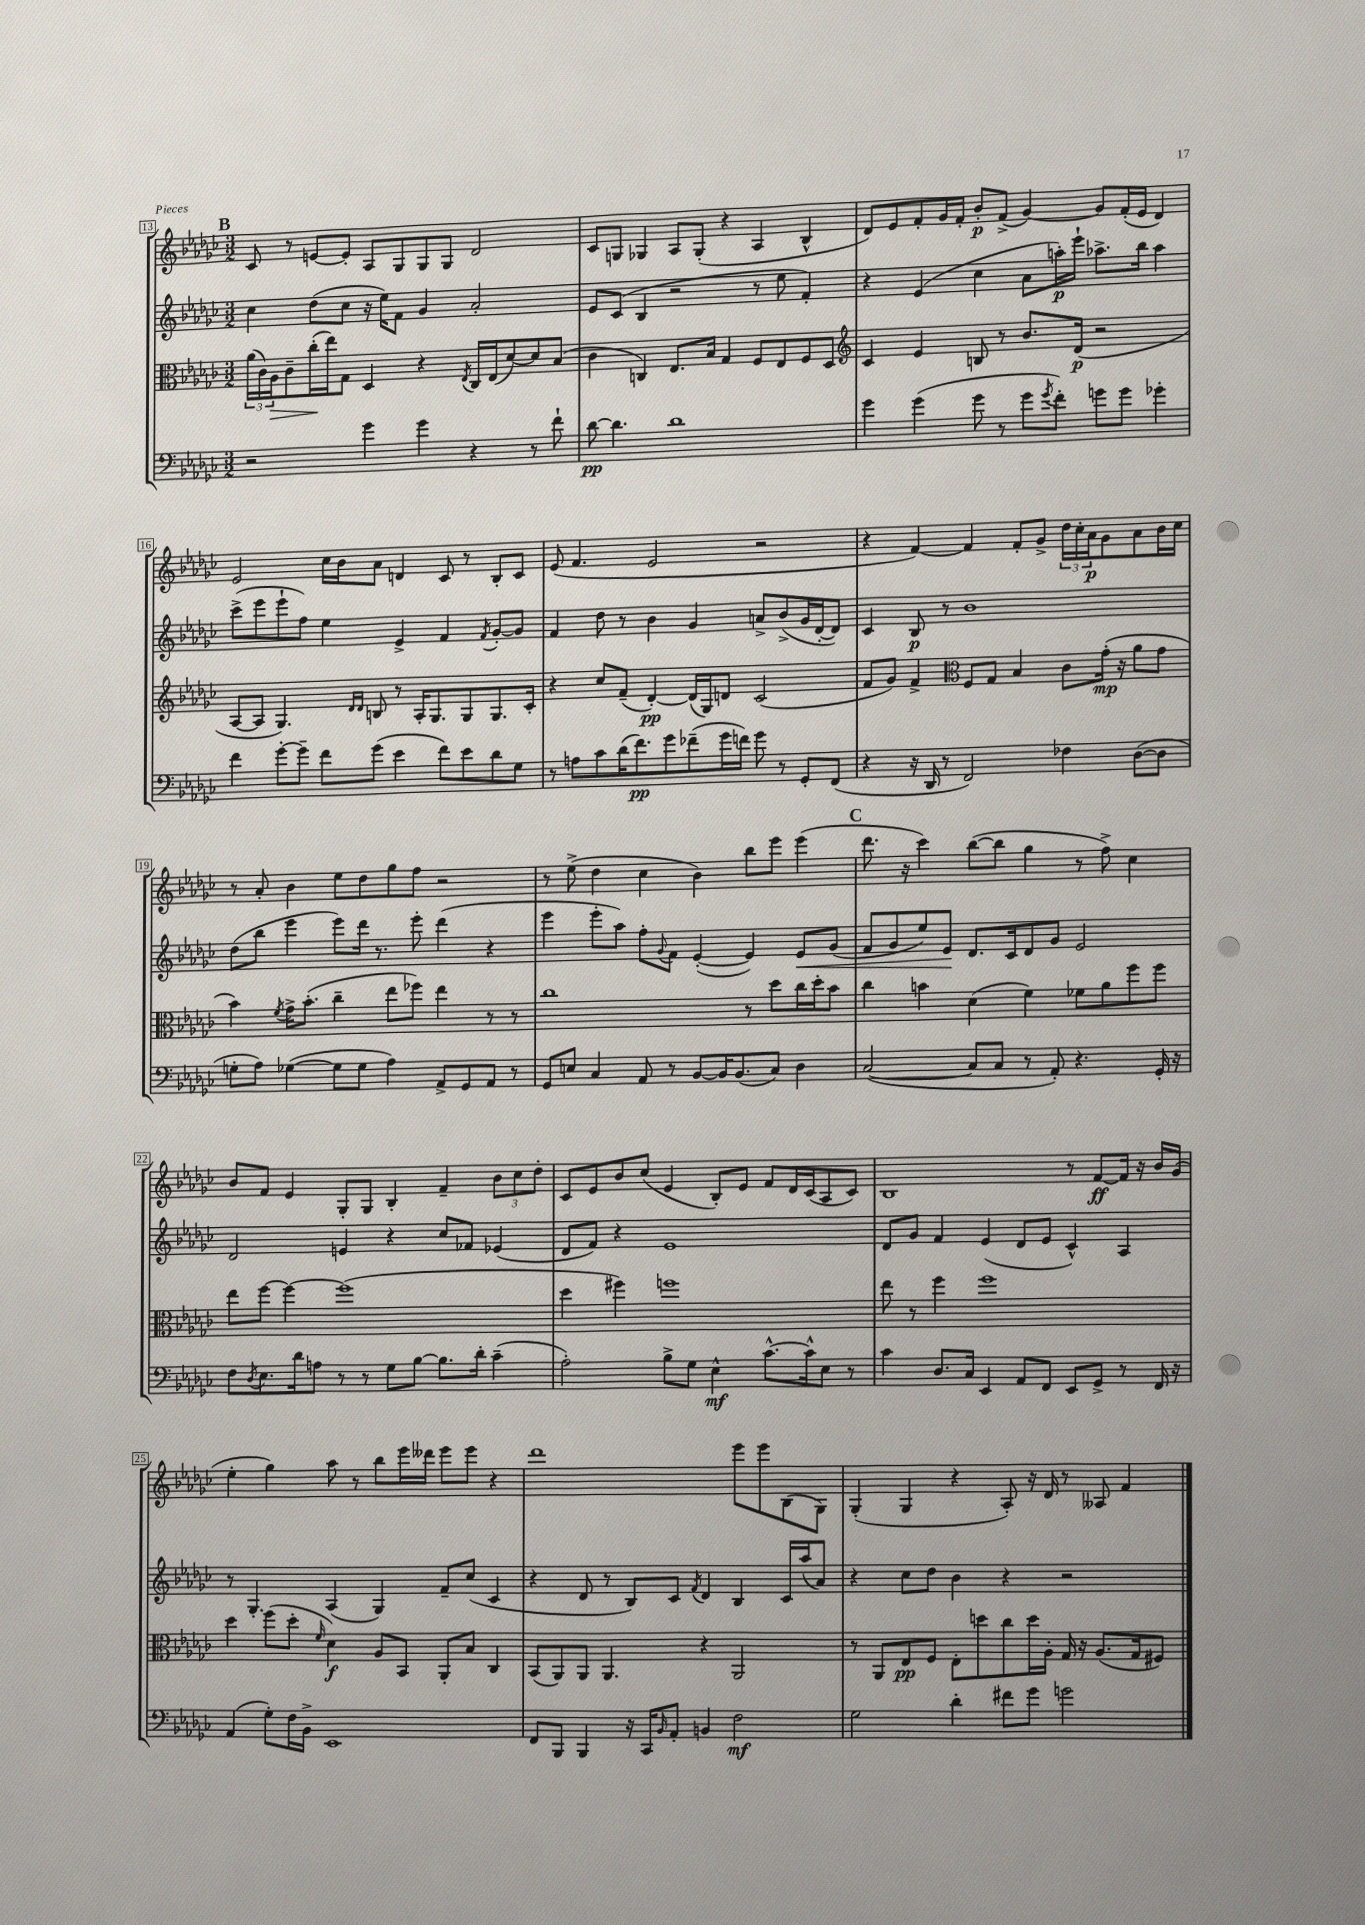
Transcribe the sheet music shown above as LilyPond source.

<<
\new StaffGroup <<
\new Staff = "s0" {
    \clef treble \key ges \major \numericTimeSignature \time 3/2
    \mark \markup { \bold "B" } ces'8 r8 e'8~ e'8-. aes8 ges8 ges8 ges8 des'2 |
    ces'8 g8 ges4 aes8 ges8-.( r4 aes4 bes4-^ |
    des'8) ees'8 f'8-. ges'16 f'16-. bes'8-.\p f'8->( ges'4~) ges'8 f'16-.( ees'16 des'4) |
    ees'2 ces''16 bes'16 aes'8 d'4 ces'8 r8 bes8-. ces'8 |
    ees'8( f'4. ees'2 r2 |
    r4 f'4~) f'4 f'8-. ges'8-> \tuplet 3/2 { des''16 ces''16-. aes'16\p } ges'8 aes'8 bes'16 ces''16 |
    r8 aes'8-. bes'4 ees''8 des''8 ges''8 f''8 r2 |
    r8 ees''8->( des''4 ces''4 bes'4) bes''8 ees'''8 ees'''4( |
    \mark \markup { \bold "C" } des'''8. r16 ces'''4) bes''8~( bes''8 ges''4 r8 f''8->) ces''4 |
    bes'8 f'8 ees'4 ges8-. ges8 bes4-. f'4-- \tuplet 3/2 { bes'8 ces''8 des''8-. } |
    ces'8 ees'8 bes'8 ces''8( ees'4 bes8-.) ees'8 f'8 des'16 ces'16( aes8 ces'8) |
    bes1 r8 f'8~\ff f'16 r16 bes'16 ges'16( |
    ees''4-. ges''4) aes''8 r8 bes''8 ees'''16 deses'''16 ees'''8 ees'''8 r4 |
    des'''1 ees'''8 ees'''8 bes8( ges8) |
    ges4-.( ges4 r4 aes8-.) r16 des'16 r8 aeses8 f'4 \bar "|." |
}
\new Staff = "s1" {
    \clef treble \key ges \major \numericTimeSignature \time 3/2
    \mark \markup { \bold "B" } ces''4 des''8( ces''8 r16 ees''16) f'8 ges'4 aes'2-. |
    ees'8 ces'8( bes4 r2 r8 ees''8 f'4-.) |
    r4 ees'4( ces''4 aes'8 a''16-.\p) ees'''16-! aes''8.-> bes''16 aes''4 |
    ces'''8->( ees'''8 ees'''8-! f''8) ees''4 ees'4-> f'4 \acciaccatura { f'8 } ges'8~-. ges'8 |
    f'4 des''8 r8 bes'4 ges'4 a'8-> bes'8->( ges'16 des'16~-. des'8) |
    ces'4 bes8\p r8 bes'1 |
    des''8( bes''8 ees'''4 ees'''8) des'''16 r8. ees'''8-. des'''4( r4 |
    ees'''4 ees'''8-. aes''8) f''8-. \appoggiatura { ges'8 } f'8 ees'4~-.( ees'4) ees'8\< ges'8( |
    \mark \markup { \bold "C" } f'8 ges'8 ees''8) ees'8\! des'8. ces'16 des'8 ges'8 ees'2 |
    des'2 e'4 r4 ces''8 fes'8 ees'4( |
    des'8 f'8) r4 ees'1 |
    des'8 ges'8 f'4 ees'4( des'8 ees'8 ces'4-^) aes4 |
    r8 ges4.-. aes4( ges4) f'8-- ces''8( ces'4 |
    r4 des'8 r8 bes8) ces'8 \acciaccatura { f'8 } des'4 bes4 ces'16 aes''16( aes'8) |
    r4 ces''8 des''8 bes'4 r4 r2 \bar "|." |
}
\new Staff = "s2" {
    \clef alto \key ges \major \numericTimeSignature \time 3/2
    \mark \markup { \bold "B" } \tuplet 3/2 { aes'16( ces'16) aes16\> } ces'8-- ces''16-.\!( ees''16) ges8 des4 r4 \acciaccatura { ees8 } ces16 ees16( des'8~) des'8 bes8( |
    ces'4 c4) ees8. bes16 ges4 f8 ees8 f8 des8 |
    \clef treble ces'4 ees'4 b8 r8 bes'8. des'16\p( r2 |
    aes8~ aes8 ges4.) \grace { des'16 des'16 } b8 r8 aes16-. ges8. ges8 ges8. ces'16-. |
    r4 ces''8 f'8--( des'4~-.\pp) des'16( ges16) d'8 ces'2( |
    f'8 ges'8) f'4-> \clef alto f8 ges8 bes4 ces'8 ges'16-.\mp( r16 aes'8 ges'8 |
    bes'4) \acciaccatura { f'8 } ges'16-> bes'8.-.( ces''4-- ees''8 fes''8) ees''4 r8 r8 |
    ces''1 r8 des''8 ces''16 des''16-. bes'8 |
    \mark \markup { \bold "C" } ces''4 b'4 des'4( f'4) fes'8 aes'8 f''8 f''8 |
    ees''8 f''8~ f''4~ f''1( |
    des''4 fis''4) f''1 |
    ees''8 r8 f''4 f''1 |
    des''4 f''8( des''8-. \grace { f'16 } des'4\f) aes8 bes,8 aes,8-. bes8 ces4 |
    bes,8( aes,8) aes,8 aes,4. r4 aes,2 |
    r8 aes,8 ees8\pp f8 ees8-. d''8 ces''8 d''16 aes16-. ges16 r16 aes8.( ges16 fis8) \bar "|." |
}
\new Staff = "s3" {
    \clef bass \key ges \major \numericTimeSignature \time 3/2
    \mark \markup { \bold "B" } r2 ges'4 ges'4 r4 r8 f'8-! |
    des'8~\pp des'4. des'1 |
    ges'4 ges'4( ges'8 r8 ges'8 \acciaccatura { ges'8 } f'8-.) g'8 g'8 ges'4-. |
    f'4 ges'8~-. ges'8-- f'8 ges'8( ees'4 f'8) ees'8 des'8 ges8 |
    r8 a8 ces'8 des'16( f'8.\pp) ges'8 fes'8--( ges'16 f'16) ges'8 r8 ges,8-. f,8( |
    r4 r16 des,16 r8 f,2) fes4 des8~( des8 |
    g8-. aes8) ges4~( ges8 ges8 aes4) aes,8-> ges,8 aes,8 r8 |
    ges,8 e8 ces4 aes,8 r8 bes,8~ bes,16 bes,8.( ces8) des4 |
    \mark \markup { \bold "C" } ces2~( ces8 ces8 r8 aes,8-.) r4. ges,16-. r16 |
    f8 \acciaccatura { des8 } ees8. des'16 a8 r8 r8 ges8 bes8~ bes8. des'16-. ces'4--( |
    aes2-.) bes8-> ges8 ees4-^\mf ces'8.~-^ ces'16-^ ees8 r8 |
    ces'4 des8. ces16 ees,4 aes,8 f,8 ees,8 ges,8-> r8 f,16 r16 |
    aes,4( ges8-.) f16 bes,16-> ees,1 |
    f,8 bes,,8 bes,,4 r16 ces,16 \grace { bes,16 } aes,8-. b,4 f2\mf |
    ges2 des'4-. fis'8 ges'8 g'2 \bar "|." |
}
>>
>>
\layout { \context { \Score currentBarNumber = #13 \override BarNumber.stencil = #(make-stencil-boxer 0.1 0.3 ly:text-interface::print) } }
